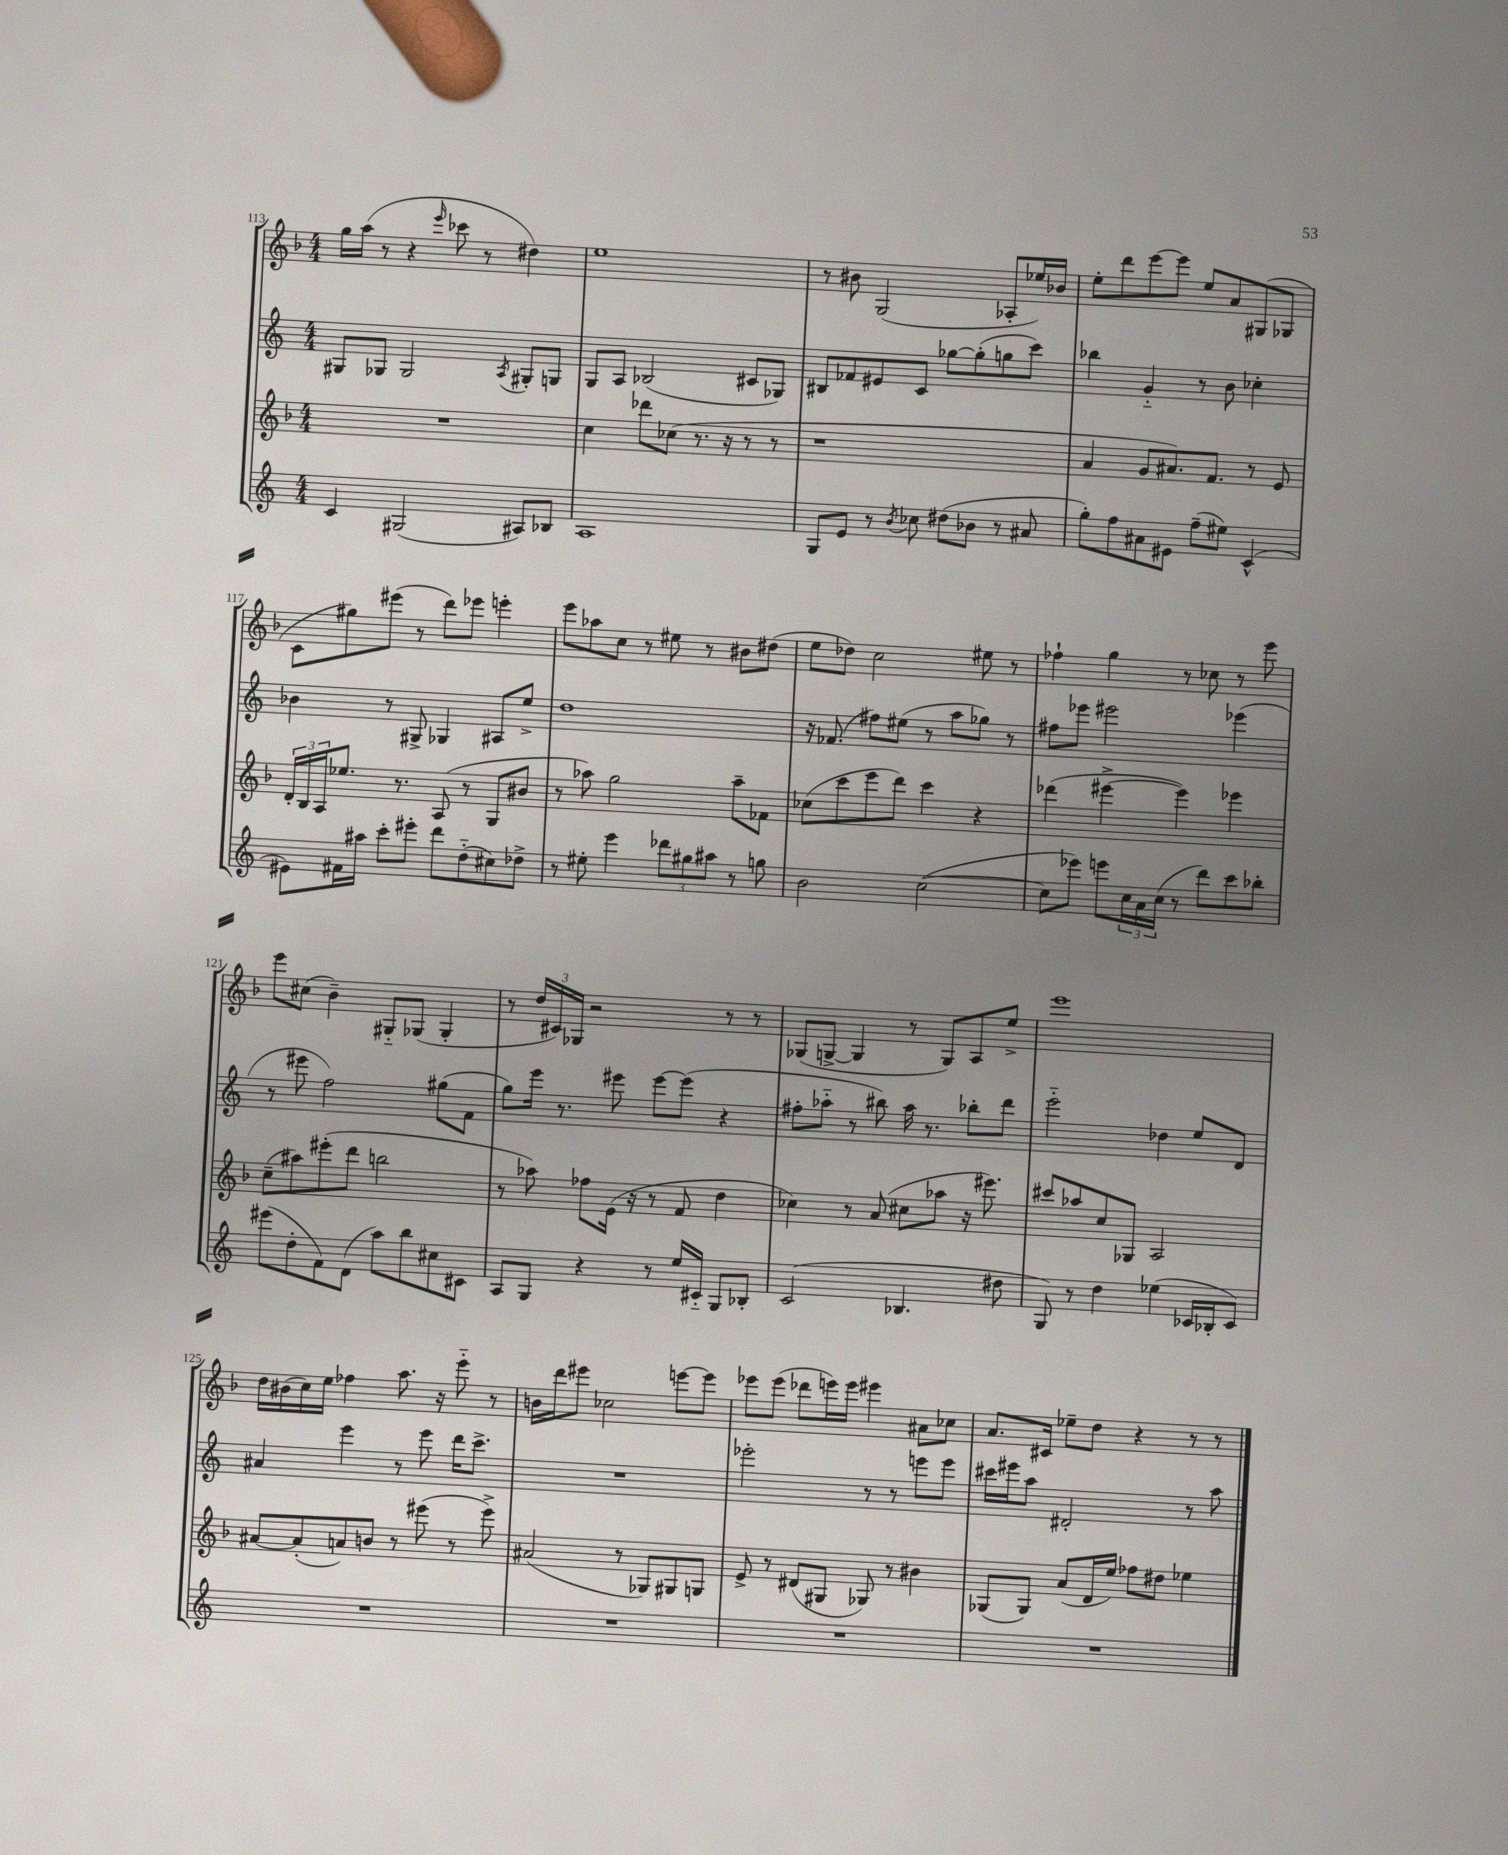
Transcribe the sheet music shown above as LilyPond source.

<<
\new StaffGroup <<
\new Staff = "s0" {
    \clef treble \key f \major \numericTimeSignature \time 4/4
    g''16 a''16( r8 r4 \grace { e'''16 } ces'''8 r8 dis''4) |
    e''1 |
    r8 bis'8 g2( aes8-. ees''16) bes'16 |
    e''8-. d'''8 e'''8~ e'''8 e''8 a'8 gis8( ges8 |
    c'8 gis''8) eis'''8( r8 d'''8) ees'''8 e'''4-. |
    e'''8 aes''8 c''8 r8 eis''8 r8 bis'8 dis''8( |
    e''8 des''8) c''2 eis''8 r8 |
    fes''4-! g''4 r8 ces''8 r8 e'''8 |
    e'''8 cis''8( bes'4--) gis8-_ ges8( ges4-. |
    r8 \tuplet 3/2 { d''16 cis'16) ges16 } r2 r8 r8 |
    ges8( g8~-> g4 r8 g8) a8 e''8-> |
    e'''1 |
    d''16 bis'16( c''16) e''16 fes''4 a''8. r16 e'''8-_ r8 |
    b'16 d'''16 eis'''8 ces''2 e'''8~ e'''8 |
    ees'''8 ees'''8( des'''8 e'''16) e'''16 eis'''4 ais'8 ces''8 |
    a'8. cis'16 ees''8-- d''8 r4 r8 r8 \bar "|." |
}
\new Staff = "s1" {
    \clef treble \key c \major \numericTimeSignature \time 4/4
    gis8 ges8 ges2 \acciaccatura { a8 } gis8-. g8 |
    g8 a8 bes2( cis'8 ges8) |
    bis8 fes'8 eis'8 c'8 ges''8~ ges''8-.( g''8 c'''8) |
    bes''4 g'4-_ r8 b'8 ces''4-. |
    bes'4 r8 gis8-> ges4 ais8 e''8-> |
    d''1 |
    r16 fes'8.( fis''8) eis''8( r8 a''8 ges''8) r8 |
    fis''8 ees'''8 eis'''2 ees'''4( |
    r8 eis'''8 f''2) gis''8( f'8 |
    g''8) e'''16 r8. eis'''8 eis'''8~ eis'''8( r4 |
    fis''8-. aes''8-_ r8 bis''8) aes''16 r8. bes''8-. d'''8 |
    e'''2-_ des''4 e''8 d'8 |
    ais'4 e'''4 r8 e'''8 d'''16 c'''8.-> |
    R1 |
    ees'''2-. r8 r8 e'''8 e'''8 |
    cis'''16 eis'''16 a''8 dis'2-. r8 a''8 \bar "|." |
}
\new Staff = "s2" {
    \clef treble \key f \major \numericTimeSignature \time 4/4
    R1 |
    c''4 des'''8 ces''8( r8. r16 r8 r8 |
    r1 |
    a'4 g'8 ais'8.) f'8. r8 e'8 |
    \tuplet 3/2 { d'16-. bes16 a16 } ees''8. r8. a8( r8 g8 bis'8 |
    r8 aes''8) g''2 aes''8-- fes'8 |
    ces''8( c'''8 e'''8 d'''8) c'''4 r4 |
    des'''4( eis'''4~-> eis'''4) ees'''4 |
    c''8--( ais''8) eis'''8-.( d'''8 b''2 |
    r8 aes''8) fes''8 e'16( r16 r8 f'8 d''4 |
    ces''4) r8 a'8( cis''8 aes''8 r16 eis'''8.) |
    cis'''8 aes''8 c''8 ges8 a2 |
    ais'8~ ais'8-.( a'8) b'8 r8 eis'''8( r8 eis'''8->) |
    ais'2( r8 ges8) gis8 g8 |
    e'8-> r8 dis'8( gis8 ges8) r8 bis'4 |
    ges8( ges8) a'8( d'16 e''16) fes''8 dis''8 ees''4 \bar "|." |
}
\new Staff = "s3" {
    \clef treble \key c \major \numericTimeSignature \time 4/4
    c'4 gis2( ais8) bes8 |
    a1 |
    g8 e'8 r8 \acciaccatura { b'8 } ces''8 dis''8( bes'8 r8 ais'8 |
    g''8-.) f''8 ais'8 eis'8 f''8--( eis''8) c'4-^( |
    eis'8) fis'16 ais''16 c'''8-. eis'''8-. d'''8 d''8-_( cis''8) des''8-> |
    r8 eis''8-. e'''4 \tuplet 3/2 { des'''8 gis''8 ais''8 } r8 g''8 |
    b'2 c''2~( |
    c''8 ees'''8) e'''8 \tuplet 3/2 { c''16 a'16 c''16( } r8 d'''8) c'''8 bes''8-. |
    eis'''8( d''8-. f'8) d'8( a''8) b''8 cis''8 cis'8 |
    a8 g8 r4 r8 e''16 cis'16-_ g8 bes8-. |
    c'2( bes4. dis''8 |
    g8) r8 d''4 ees''4( ces'16 bes16-. ces'8) |
    R1 |
    R1 |
    R1 |
    R1 \bar "|." |
}
>>
>>
\layout { \context { \Score currentBarNumber = #113 } }
